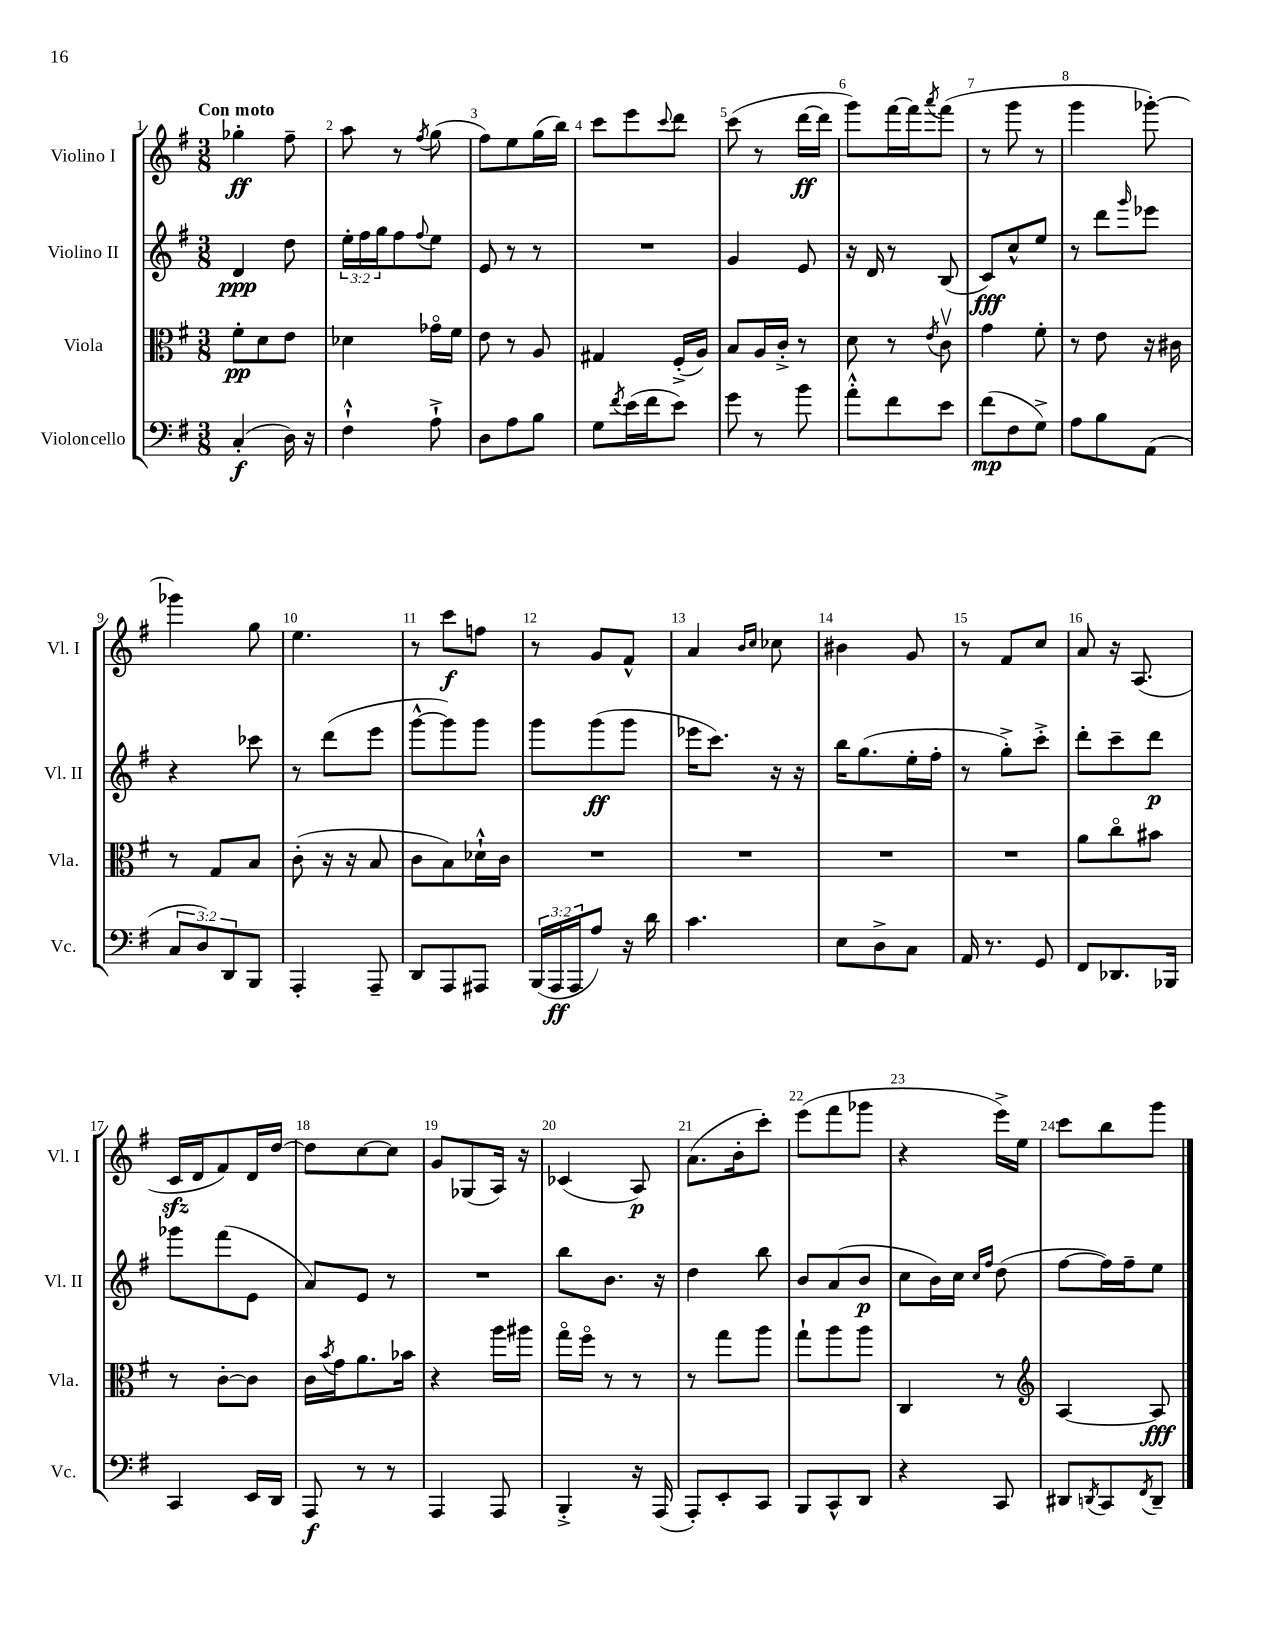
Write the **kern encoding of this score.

**kern	**dynam	**kern	**dynam	**kern	**dynam	**kern	**dynam
*part4	*part4	*part3	*part3	*part2	*part2	*part1	*part1
*staff4	*staff4	*staff3	*staff3	*staff2	*staff2	*staff1	*staff1
*I"Violoncello	*	*I"Viola	*	*I"Violino II	*	*I"Violino I	*
*I'Vc.	*	*I'Vla.	*	*I'Vl. II	*	*I'Vl. I	*
*clefF4	*	*clefC3	*	*clefG2	*	*clefG2	*
*k[f#]	*	*k[f#]	*	*k[f#]	*	*k[f#]	*
*M3/8	*	*M3/8	*	*M3/8	*	*M3/8	*
=1	=1	=1	=1	=1	=1	=1	=1
!	!	!	!	!	!	!LO:TX:a:B:t=Con moto	!
(4C'/	f	8f#'\L	pp	4d/	ppp	4gg-X'\	ff
.	.	8d\	.	.	.	.	.
16D\)	.	8e\J	.	8dd\	.	8ff#~\	.
16r	.	.	.	.	.	.	.
=2	=2	=2	=2	=2	=2	=2	=2
4F#`^^\	.	4d-X\	.	24ee'\LL	.	8aa\	.
.	.	.	.	24ff#\	.	.	.
.	.	.	.	24gg\J	.	.	.
.	.	.	.	8ff#\	.	8r	.
.	.	.	.	8qqff#/	.	8qff#/	.
8A`^\	.	16g-X\LL	.	8ee\J	.	(8gg\	.
.	.	16f#\JJ	.	.	.	.	.
=3	=3	=3	=3	=3	=3	=3	=3
8D\L	.	8e\	.	8e/	.	8ff#\L)	.
8A\	.	8r	.	8r	.	8ee\	.
8B\J	.	8A/	.	8r	.	(16gg\L	.
.	.	.	.	.	.	16bb\JJ)	.
=4	=4	=4	=4	=4	=4	=4	=4
8G\L	.	4G#X/	.	4.r	.	8ccc\L	.
8qf#/	.	.	.	.	.	.	.
(16e\L	.	.	.	.	.	8eee\	.
16f#\J	.	.	.	.	.	.	.
.	.	.	.	.	.	8qqccc/	.
8e\J)	.	(16F#'^/LL	.	.	.	8ddd\J	.
.	.	16A/JJ)	.	.	.	.	.
=5	=5	=5	=5	=5	=5	=5	=5
8g\	.	8B/L	.	4g/	.	(8ccc\	.
8r	.	16A/L	.	.	.	8r	.
.	.	16c'^/JJ	.	.	.	.	.
8b\	.	8r	.	8e/	.	[16ddd\LL	ff
.	.	.	.	.	.	16ddd\JJ]	.
=6	=6	=6	=6	=6	=6	=6	=6
8a'^^\L	.	8d\	.	16r	.	8ggg\L)	.
.	.	.	.	16d/	.	.	.
8f#\	.	8r	.	8r	.	[16fff#\L	.
.	.	.	.	.	.	16fff#\J]	.
.	.	8qe/	.	.	.	8qaaa/	.
8e\J	.	8cv\	.	(8B/	.	(8fff#\J	.
=7	=7	=7	=7	=7	=7	=7	=7
(8f#\L	mp	4g\	.	8c/L)	fff	8r	.
8F#\	.	.	.	8cc^^/	.	8ggg\	.
8G^\J)	.	8f#'\	.	8ee/J	.	8r	.
=8	=8	=8	=8	=8	=8	=8	=8
8A\L	.	8r	.	8r	.	4ggg\	.
8B\	.	8e\	.	8ddd\L	.	.	.
.	.	.	.	16qqggg/	.	.	.
(8AA\J	.	16r	.	8eee-X\J	.	[8ggg-X'\)	.
.	.	16c#X\	.	.	.	.	.
!!LO:LB:g=z
=9	=9	=9	=9	=9	=9	=9	=9
12C/L	.	8r	.	4r	.	4ggg-X\]	.
12D/)	.	.	.	.	.	.	.
.	.	8G/L	.	.	.	.	.
12DD/	.	.	.	.	.	.	.
8BBB/J	.	8B/J	.	8ccc-X\	.	8gg\	.
=10	=10	=10	=10	=10	=10	=10	=10
4AAA'/	.	(8c'\	.	8r	.	4.ee\	.
.	.	16r	.	(8ddd\L	.	.	.
.	.	16r	.	.	.	.	.
8AAA~/	.	8B/	.	8eee\J	.	.	.
=11	=11	=11	=11	=11	=11	=11	=11
8DD/L	.	8c\L	.	[8ggg^^\L	.	8r	.
8AAA/	.	8B\)	.	8ggg\])	.	8ccc\L	f
8AAA#X/J	.	16d-X`^^\L	.	8ggg\J	.	8ffn\J	.
.	.	16c\JJ	.	.	.	.	.
=12	=12	=12	=12	=12	=12	=12	=12
(24BBB/LL	.	4.r	.	8ggg\L	.	8r	.
24AAA/	ff	.	.	.	.	.	.
24AAA/J	.	.	.	.	.	.	.
8A/J)	.	.	.	(8ggg\	ff	8g/L	.
16r	.	.	.	8ggg\J	.	8f#^^/J	.
16d\	.	.	.	.	.	.	.
=13	=13	=13	=13	=13	=13	=13	=13
4.c\	.	4.r	.	16eee-X\KL	.	4a/	.
.	.	.	.	8.ccc\J)	.	.	.
.	.	.	.	.	.	16qqb/LL	.
.	.	.	.	.	.	16qqcc/JJ	.
.	.	.	.	16r	.	8cc-X\	.
.	.	.	.	16r	.	.	.
=14	=14	=14	=14	=14	=14	=14	=14
8E\L	.	4.r	.	16bb\KL	.	4b#X\	.
.	.	.	.	(8.gg\	.	.	.
8D^\	.	.	.	.	.	.	.
8C\J	.	.	.	16ee'\L	.	8g/	.
.	.	.	.	16ff#'\JJ	.	.	.
=15	=15	=15	=15	=15	=15	=15	=15
16AA/	.	4.r	.	8r	.	8r	.
8.r	.	.	.	.	.	.	.
.	.	.	.	8gg'^\L)	.	8f#/L	.
8GG/	.	.	.	8ccc'^\J	.	8cc/J	.
=16	=16	=16	=16	=16	=16	=16	=16
8FF#/L	.	8a\L	.	8ddd'\L	.	8a/	.
8.DD-X/	.	8cc\	.	8ccc~\	.	16r	.
.	.	.	.	.	.	(8.A/	.
.	.	8b#X\J	.	8ddd\J	p	.	.
16BBB-X/Jk	.	.	.	.	.	.	.
!!LO:LB:g=z
=17	=17	=17	=17	=17	=17	=17	=17
4CC/	.	8r	.	8ggg-X\L	.	16czz/LL	.
.	.	.	.	.	.	16d/J	.
.	.	[8c'\L	.	(8fff#\	.	8f#/)	.
16EE/LL	.	8c\J]	.	8e\J	.	16d/L	.
16DD/JJ	.	.	.	.	.	[16dd/JJ	.
=18	=18	=18	=18	=18	=18	=18	=18
8AAA/	f	16c\LL	.	8a/L)	.	8dd\L]	.
.	.	8qb/	.	.	.	.	.
.	.	16g\J	.	.	.	.	.
8r	.	8.a\	.	8e/J	.	[8cc\	.
8r	.	.	.	8r	.	8cc\J]	.
.	.	16b-X\Jk	.	.	.	.	.
=19	=19	=19	=19	=19	=19	=19	=19
4AAA/	.	4r	.	4.r	.	8g/L	.
.	.	.	.	.	.	(8G-X/	.
8AAA/	.	16aa\LL	.	.	.	16A/Jk)	.
.	.	16aa#X\JJ	.	.	.	16r	.
=20	=20	=20	=20	=20	=20	=20	=20
4BBB'^/	.	16gg\LL	.	8bb\L	.	(4c-X/	.
.	.	16ff#\JJ	.	.	.	.	.
.	.	8r	.	8.b\J	.	.	.
16r	.	8r	.	.	.	8A/)	p
(16AAA/	.	.	.	16r	.	.	.
=21	=21	=21	=21	=21	=21	=21	=21
8AAA'/L)	.	8r	.	4dd\	.	(8.a\L	.
8EE'/	.	8gg\L	.	.	.	.	.
.	.	.	.	.	.	16b'\k	.
8CC/J	.	8aa\J	.	8bb\	.	8ccc'\J)	.
=22	=22	=22	=22	=22	=22	=22	=22
8BBB/L	.	8gg`\L	.	8b/L	.	(8eee\L	.
8CC^^/	.	8aa\	.	(8a/	.	8fff#\	.
8DD/J	.	8aa\J	.	8b/J	p	8ggg-X\J	.
=23	=23	=23	=23	=23	=23	=23	=23
4r	.	4C/	.	8cc\L	.	4r	.
.	.	.	.	16b\L)	.	.	.
.	.	.	.	16cc\JJ	.	.	.
.	.	.	.	16qqcc/LL	.	.	.
.	.	.	.	16qqff#/JJ	.	.	.
8CC/	.	8r	.	(8dd\	.	16eee^\LL)	.
.	.	.	.	.	.	16ee\JJ	.
=24	=24	=24	=24	=24	=24	=24	=24
*	*	*clefG2	*	*	*	*	*
8DD#X/L	.	[4A/	.	[8ff#\L	.	8ccc\L	.
8qDDn/	.	.	.	.	.	.	.
8CC/	.	.	.	16ff#\L])	.	8bb\	.
.	.	.	.	16ff#~\J	.	.	.
8qFF#/	.	.	.	.	.	.	.
8DD~/J	.	8A/]	fff	8ee\J	.	8ggg\J	.
==	==	==	==	==	==	==	==
*-	*-	*-	*-	*-	*-	*-	*-
